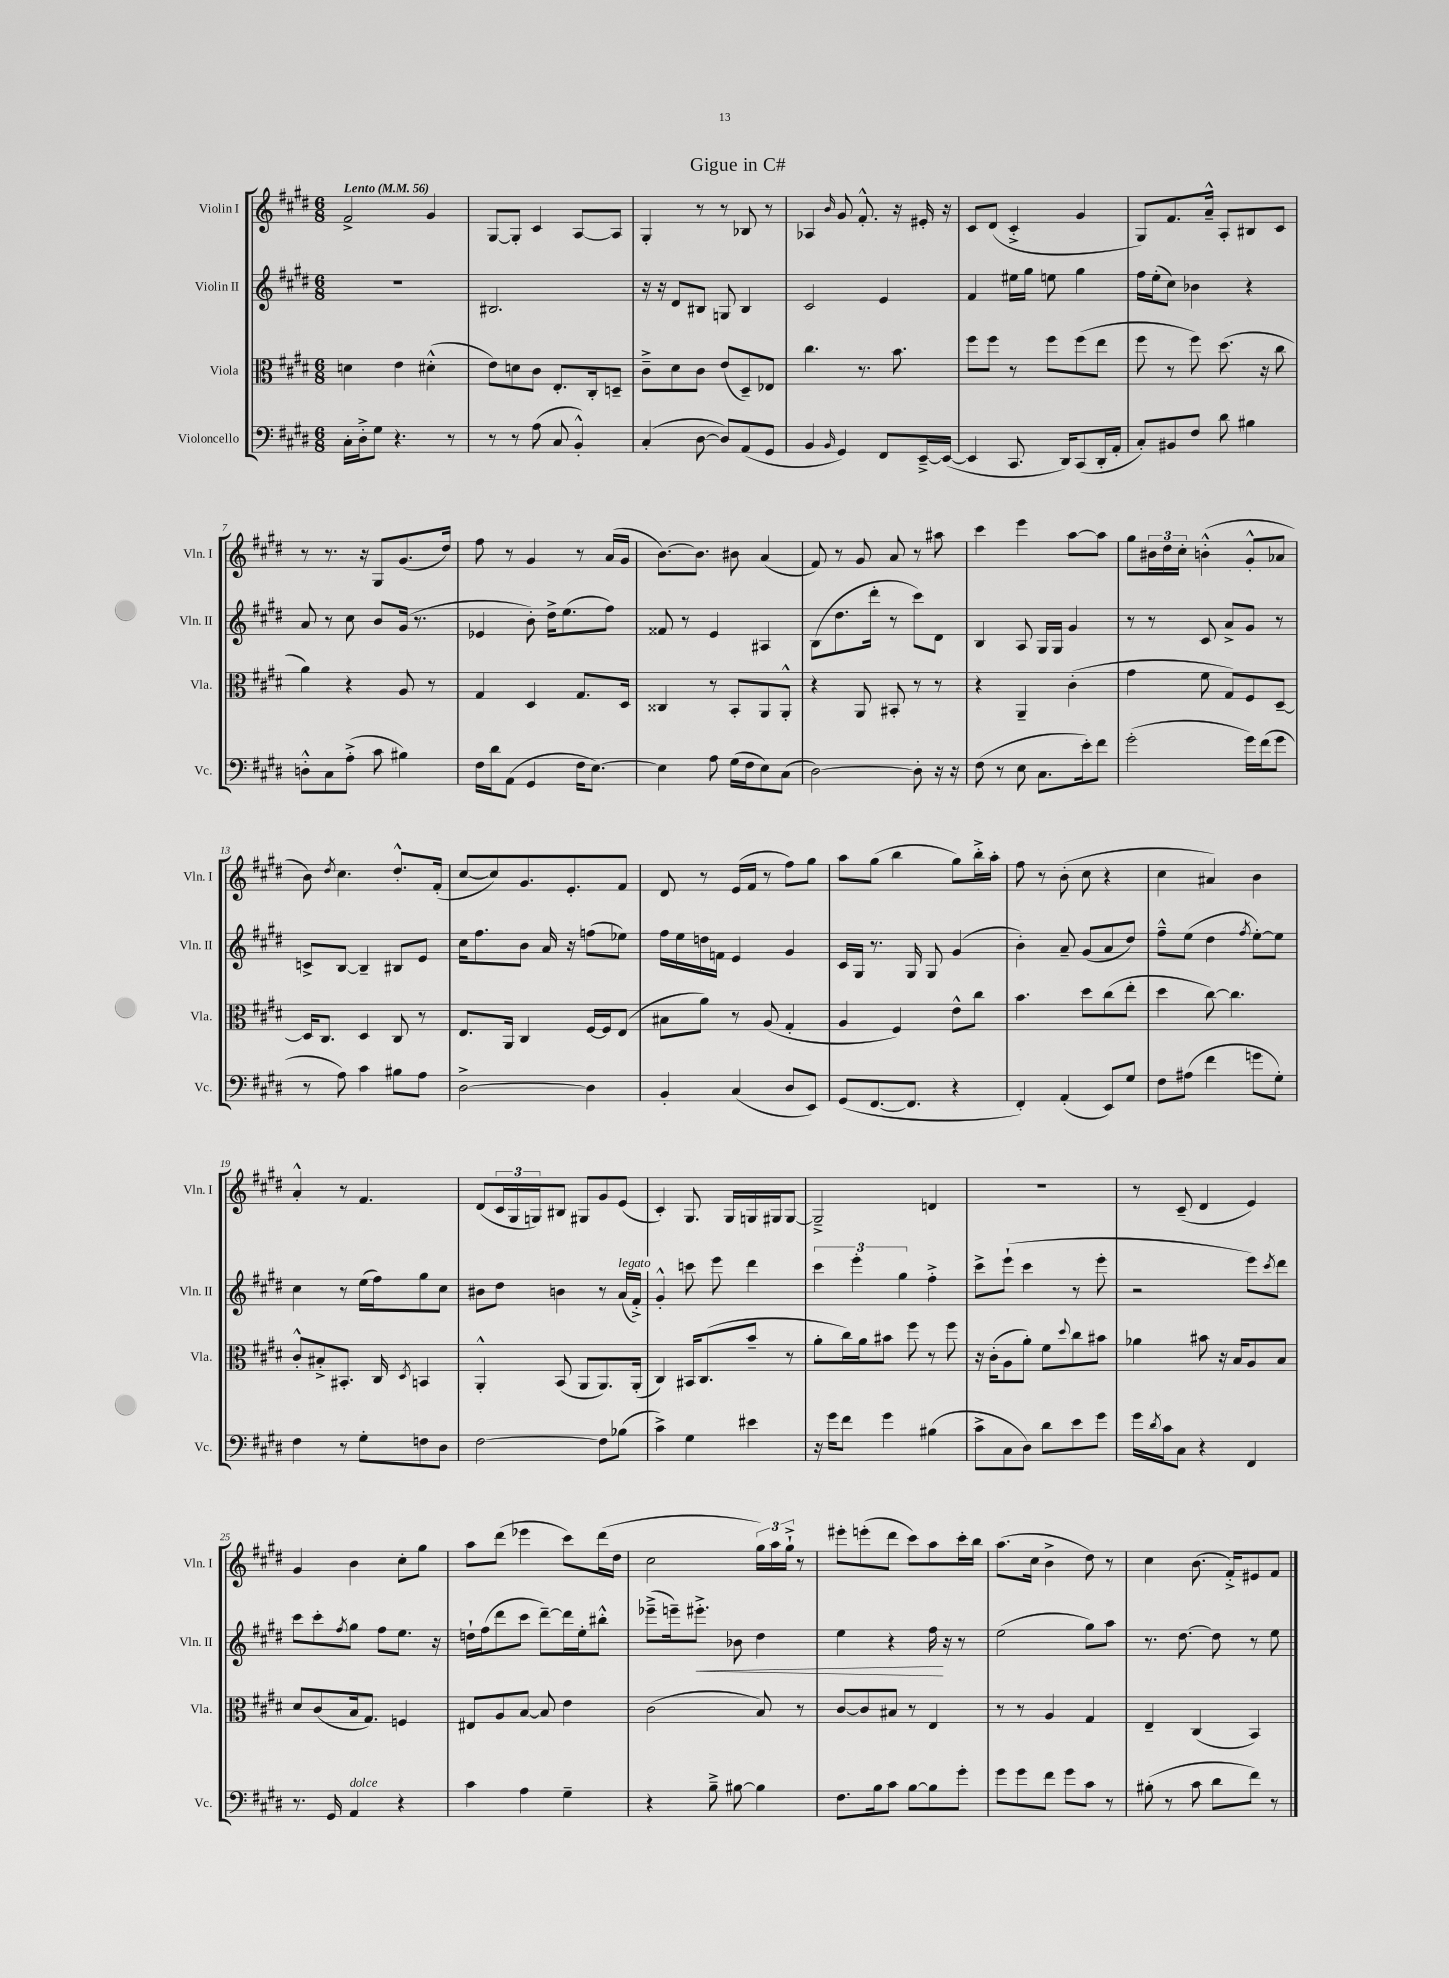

**kern	**kern	**kern	**kern
*staff4	*staff3	*staff2	*staff1
*clefF4	*clefC3	*clefG2	*clefG2
*k[f#c#g#d#]	*k[f#c#g#d#]	*k[f#c#g#d#]	*k[f#c#g#d#]
*M6/8	*M6/8	*M6/8	*M6/8
*MM56	*MM56	*MM56	*MM56
16C#'\LL	4d\	2.r	2f#^/
16D#'^\J	.	.	.
8G#\J	.	.	.
4.r	4e\	.	.
.	(4d#'^^\	.	4g#/
8r	.	.	.
=	=	=	=
8r	8e\L)	2.B#/	[8G#/L
8r	8d\	.	8G#'/]J
(8A\	8c#\J	.	4c#/
8C#/	8.E'/L	.	.
4BB'^^/)	.	.	[8A/L
.	16C#'/k	.	.
.	8D~/J	.	8A/]J
=	=	=	=
(4C#'/	8c#~^\L	16r	4G#'/
.	.	16r	.
.	8d#\	8d#/L	.
[8D#\	8c#\J	8B#/J	8r
8D#/]L)	(8e/L	8G/	8r
(8AA/	8D#~/)	4B#/	8B-/
8GG#/J	8E-/J	.	8r
=	=	=	=
4BB/	4.cc#\	2c#/	4A-/
16qqBB/	.	.	16qqb/
4GG#/)	.	.	8g#/
.	8.r	.	8.f#'^^/
8FF#/L	.	4e/	.
.	8.b\	.	16r
[16EE~^/L	.	.	16e#'/
(16EE/_JJ	.	.	16r
=	=	=	=
4EE/]	8ff#\L	4f#/	8c#/L
.	8ff#\J	.	(8d#/J
8.CC#/	8r	16ee#\LL	4c#'^/
.	.	16gg#\JJ	.
.	8ff#\L	8ee\	.
16DD#/LK)	.	.	.
(8CC#/	(8ff#\	4gg#\	4g#/
16DD#'/L	8ee\J	.	.
16AA'/JJ	.	.	.
=	=	=	=
8C#'/L)	8ff#\	16ff#\LL	8G#/L)
.	.	(16ee'\J	.
8BB#/	8r	8cc#\J)	8.f#/
8F#/J	8ff#\)	4b-\	.
.	.	.	16a~^^/Jk
8d#\	(8.dd#\	.	8A'/L
4B#\	.	4r	8B#/
.	16r	.	.
.	8cc#\	.	8c#/J
=	=	=	=
8D'^^\L	4a\)	8a/	8r
8C#\	.	8r	8.r
(8A'^\J	4r	8cc#\	.
.	.	.	16r
8c#\	.	8b/L	8G#/L
4B#\)	8A/	(16g#/Jk	(8.g#/
.	.	8.r	.
.	8r	.	.
.	.	.	16dd#/Jk)
=	=	=	=
16F#\LL	4G#/	4e-/	8ff#\
16d#\J	.	.	.
(8AA\J	.	.	8r
4GG#/	4D#/	8b'\)	4g#/
.	.	16dd#^\LK	.
.	.	(8.ee\	.
16F#\LK	8.G#/L	.	8r
[8.E\J)	.	.	.
.	.	8ff#\J)	(16a/LL
.	16D#/Jk	.	16g#/JJ
=	=	=	=
4E\]	4C##/	8f##/	[8.b\L)
.	.	8r	.
.	.	.	8.b\]J
8A\	8r	4e/	.
(16G#\LL	8BB'/L	.	8b#\
16F#\J	.	.	.
8E\)	8AA/	4A#/	(4a/
(8C#\J	8AA'^^/J	.	.
=	=	=	=
[2D#\)	4r	(8B\L	8f#/)
.	.	8.dd#\	8r
.	8AA/	.	8g#/
.	.	16ddd#'\Jk	.
.	8BB#'/	8r	8a/
8D#'\]	8r	8ccc#\L)	8r
16r	8r	8d#\J	8aa#\
16r	.	.	.
=	=	=	=
(8F#\	4r	4B/	4ccc#\
8r	.	.	.
8E\	4AA~/	8A/	4eee\
8.C#\L	.	16G#/LL	.
.	.	16G#/JJ	.
.	(4c#'\	4g#/	[8aa\L
16e'\k)	.	.	.
8f#\J	.	.	8aa\]J
=	=	=	=
(2g#'\	4g#\	8r	8gg#\L
.	.	8r	24b#\L
.	.	.	24dd#\
.	.	.	24cc#'\JJ
.	8f#\	8c#/	(4b'^^\
.	8G#/L)	8a^/L	.
16g#\LL)	8F#/	8g#/J	8g#'^^/L
(16f#\J	.	.	.
8g#\J	[8D#~/J	8r	8a-/J
=	=	=	=
8r	16D#/]LK	8c^/L	8b\)
.	8.C#/J	.	.
.	.	.	8qdd#/
8A\)	.	[8B/J	4.cc#\
4c#\	4D#/	4B~/]	.
8B#\L	8C#/	8B#/L	8.dd#'^^/L
8A\J	8r	8e/J	.
.	.	.	(16f#'/Jk
=	=	=	=
[2D#^\	8.E/L	16cc#\LK	[8cc#/L
.	.	8.ff#\	.
.	.	.	8cc#/])
.	16AA/Jk	.	.
.	4C#/	8b\J	8.g#/
.	.	16a/	.
.	.	16r	8.e'/
4D#\]	[16F#/LL	(8ff\L	.
.	16F#/]J	.	.
.	(8E/J	8ee-\J)	8f#/J
=	=	=	=
4BB'/	8B#\L	16ff#\LL	8d#/
.	.	16ee\	.
.	8a\J)	16dd\	8r
.	.	16f\JJ	.
(4C#/	8r	4e/	(16e/LL
.	.	.	16f#/JJ
.	(8A/	.	8r
8D#/L	4G#'/	4g#/	8ff#\L)
8EE/J)	.	.	8gg#\J
=	=	=	=
(8GG#/L	4A/	16c#/LL	8aa\L
.	.	16G#/JJ	.
[8.FF#/	.	8.r	(8gg#\J
.	4F#/)	.	4bb\
8.FF#/]J	.	16G#/	.
.	.	8G#/	.
4r	8e^^\L	(4g#/	8gg#\L)
.	8cc#\J	.	16bb'^\L
.	.	.	16aa'\JJ
=	=	=	=
4FF#'/)	4.b\	4b'\)	8ff#\
.	.	.	8r
(4AA'/	.	8a~/	(8b'\
.	8dd#\L	(8g#/L	8cc#\
8EE/L)	(8cc#\	8a/	4r
8G#/J	8ee'\J	8dd#/J)	.
=	=	=	=
8F#\L	4dd#\	8ff#~^^\L	4cc#\
(8A#\J	.	(8ee\J	.
4f#\	[8cc#\)	4dd#\	4a#/)
.	4.cc#\]	.	.
.	.	8qff#/	.
8g\L	.	[8ee'\L)	4b\
8G#'\J)	.	8ee\]J	.
=	=	=	=
4F#\	8c#'^^/L	4cc#\	4a'^^/
.	8B#'^/	.	.
8r	8.BB#'/J	8r	8r
8G#'\L	.	(16ee\LL	4.f#/
.	16C#/	16ff#\J)	.
.	8qD#/	.	.
8F\	4BB/	8gg#\	.
8D#\J	.	8cc#\J	.
=	=	=	=
[2F#\	4AA'^^/	8b#\L	(8d#/L
.	.	8dd#\J	24c#/L
.	.	.	24G#/
.	.	.	24G/J)
.	(8BB/	4b\	8B#/J
.	8AA/L	.	8G#/L
8F#\]L	8.AA/)	8r	8g#/
(8B-\J	.	(16a/LL	(8e/J
.	(16AA'/Jk	16f#'^/JJ)	.
=	=	=	=
4c#^\)	4C#/)	4g#'^^/	4c#'/)
4G#\	16BB#/LK	8ccc\	8.G#/
.	(8.C#/	.	.
.	.	8eee\	.
.	.	.	16G#/LL
4e#\	8b~/J	4ddd#\	16G/
.	.	.	16G#/J
.	8r	.	[8G#/J
=	=	=	=
16r	8a'\L	6ccc#\	2G#~^/]
16g#\LK	.	.	.
8f#\J	16cc#\L)	.	.
.	.	6eee'\	.
.	16a\J	.	.
4g#\	8b#\J	.	.
.	.	6gg#\	.
.	8ff#\	.	.
(4B#\	8r	4ff#'^\	4d/
.	8ff#\	.	.
=	=	=	=
8c#^\L	16r	8ccc#^\L	2.r
.	(16c#'\LK	.	.
8C#\	8A\	(8eee`\J	.
8D#\J)	8a'\J)	4ccc#\	.
8d#\L	8f#\L	.	.
.	8qqdd#/	.	.
8e\	8cc#\	8r	.
8g#\J	8b#\J	8eee'\	.
=	=	=	=
16g#\LL	4a-\	2r	8r
8qd#/	.	.	.
16c#\J	.	.	.
8C#\J	.	.	(8c#~/
4r	8b#\	.	4d#/
.	16r	.	.
.	16B/LK	.	.
4FF#/	8A/	8eee\L)	4e/)
.	.	8qccc#/	.
.	8B/J	8ddd#\J	.
=	=	=	=
8.r	8d#/L	8ccc#\L	4g#/
.	(8c#/	8ccc#'\	.
16GG#/	.	.	.
.	.	8qff#/	.
4AA/	16B/k	8gg#\J	4b\
.	8.G#/J)	.	.
.	.	8ff#\L	.
4r	4F/	8.ee\J	8cc#'\L
.	.	.	8gg#\J
.	.	16r	.
=	=	=	=
4c#\	8E#/L	16dd`\LL	8aa\L
.	.	(16ff#\J	.
.	8A/	8ddd#\	(8ddd#\J
4A\	[8B/J	8ccc#\J	4eee-\
.	8B/]	[8ddd#~\L)	.
4G#~\	4e\	16ddd#\]L	8ccc#\L)
.	.	16ee'\J	.
.	.	8bb#'^^\J	(16ddd#\L
.	.	.	16dd#\JJ
=	=	=	=
4r	(2c#\	(8eee-~^\L	2cc#\
.	.	16eee~\k)	.
.	.	8.eee#'^\J	.
8B~^\	.	.	.
[8B#\	.	8b-\	.
4B#\]	8B/)	4dd#\	24gg#\LL)
.	.	.	24aa\
.	.	.	24gg#`^\JJ
.	8r	.	8r
=	=	=	=
8.F#\L	[8c#/L	4ee\	8eee#'\L
.	8c#/]	.	(8eee'\
16B\k	.	.	.
8c#\J	8B#/J	4r	8ddd#\J
[8B\L	8r	.	8ccc#\L)
8B\]	4E/	16ff#\	8aa\
.	.	16r	.
8g#'\J	.	8r	16ccc#'\L
.	.	.	16bb\JJ
=	=	=	=
8g#\L	8r	(2ee\	(8.aa\L
8g#\	8r	.	.
.	.	.	16cc#\Jk
8f#\J	4A/	.	4b^\
8g#\L	.	.	.
8c#\J	4G#/	8gg#\L)	8dd#\)
8r	.	8aa\J	8r
=	=	=	=
(8B#'\	4E~/	8.r	4cc#\
8r	.	.	.
.	.	[8.dd#\	.
8c#\	(4C#/	.	(8.b\
8d#\L	.	8dd#\]	.
.	.	.	16f#'^/LK)
8f#\J)	4BB/)	8r	8e#/
8r	.	8ee\	8f#/J
==	==	==	==
*-	*-	*-	*-
